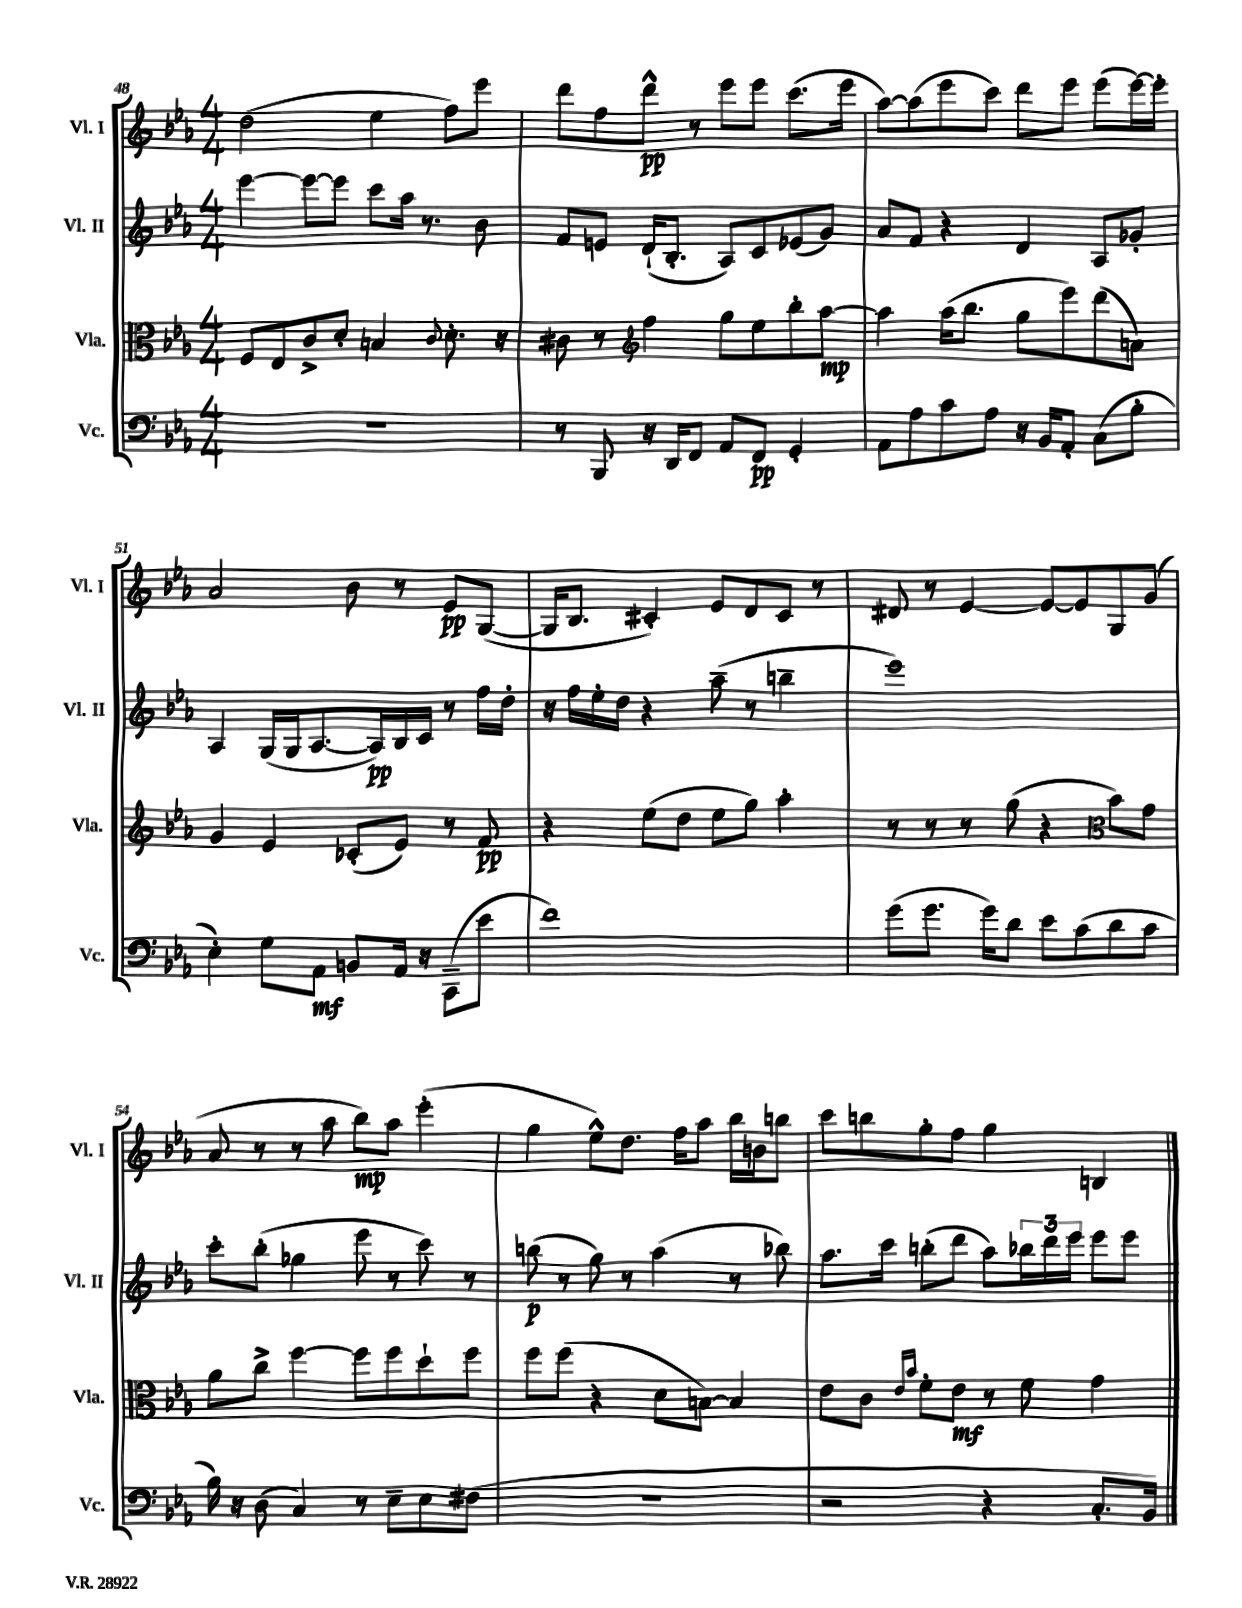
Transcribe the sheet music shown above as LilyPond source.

<<
\new StaffGroup <<
\new Staff = "s0" \with { instrumentName = "Vl. I" shortInstrumentName = "Vl. I" } {
    \clef treble \key ees \major \numericTimeSignature \time 4/4
    d''2( ees''4 f''8) ees'''8 |
    d'''8 f''8 d'''8-^\pp r8 ees'''8 ees'''8 c'''8.( ees'''16 |
    aes''8~) aes''8( ees'''8 c'''8) d'''8 ees'''8 ees'''8( ees'''16~) ees'''16-. |
    aes'2 bes'8 r8 ees'8\pp g8~( |
    g16 bes8. cis'4-.) ees'8 d'8 cis'8 r8 |
    dis'8 r8 ees'4~ ees'8~ ees'8 g8 g'8( |
    aes'8 r8 r8 aes''8 bes''8\mp) aes''8 ees'''4-.( |
    g''4 ees''8-^) d''8. f''16 aes''8 bes''16 b'16 b''8 |
    c'''8 b''8 g''8-. f''8 g''4 b4 \bar "|." |
}
\new Staff = "s1" \with { instrumentName = "Vl. II" shortInstrumentName = "Vl. II" } {
    \clef treble \key ees \major \numericTimeSignature \time 4/4
    ees'''4~ ees'''8~ ees'''8 c'''8 aes''16 r8. bes'8 |
    f'8 e'8 d'16-!( bes8.-. aes8) c'8 ees'8( g'8) |
    aes'8 f'8 r4 d'4 aes8 ges'8-. |
    aes4 g16( g16 aes8.~ aes16\pp) bes16 c'16 r8 f''16 d''16-. |
    r16 f''16 ees''16-. d''16 r4 aes''8--( r8 b''4-- |
    ees'''1) |
    c'''8-. bes''8-.( ges''4 ees'''8 r8 c'''8) r8 |
    b''8\p( r8 g''8) r8 aes''4( r8 bes''8) |
    aes''8. c'''16 b''8-.( d'''8 aes''8) \tuplet 3/2 { bes''16 d'''16 ees'''16 } ees'''8 ees'''8 \bar "|." |
}
\new Staff = "s2" \with { instrumentName = "Vla." shortInstrumentName = "Vla." } {
    \clef alto \key ees \major \numericTimeSignature \time 4/4
    f8 ees8 c'8-> d'8-. b4 \appoggiatura { c'8 } d'8.-. r16 |
    cis'8 r8 \clef treble f''4 g''8 ees''8 bes''8-. aes''8~\mp |
    aes''4 aes''16( bes''8. g''8 ees'''8) d'''8( a'8) |
    g'4 ees'4 ces'8-.( ees'8) r8 f'8\pp |
    r4 ees''8( d''8 ees''8 g''8) aes''4-. |
    r8 r8 r8 g''8( r4 \clef alto bes'8) g'8 |
    aes'8 c''8-> f''4~ f''8 f''8 d''8-! f''8 |
    f''8 f''8( r4 d'8 b8~) b4 |
    ees'8 c'8 \grace { ees'16 bes'16 } f'8-. ees'8\mf r8 f'8 g'4 \bar "|." |
}
\new Staff = "s3" \with { instrumentName = "Vc." shortInstrumentName = "Vc." } {
    \clef bass \key ees \major \numericTimeSignature \time 4/4
    R1 |
    r8 bes,,8 r16 d,16 f,8 aes,8 f,8\pp g,4-. |
    aes,8 aes8 c'8 aes8 r16 bes,16 aes,8-. c8( bes8-. |
    ees4-.) g8 aes,8\mf b,8 aes,16 r16 c,8--( ees'8 |
    f'1) |
    g'8( g'8. g'16) d'8 ees'8 c'8( d'8 c'8 |
    bes16) r16 d8( c4) r8 ees8-- ees8 fis8( |
    R1 |
    r2 r4 c8.-. bes,16) \bar "|." |
}
>>
>>
\layout { \context { \Score currentBarNumber = #48 } }
